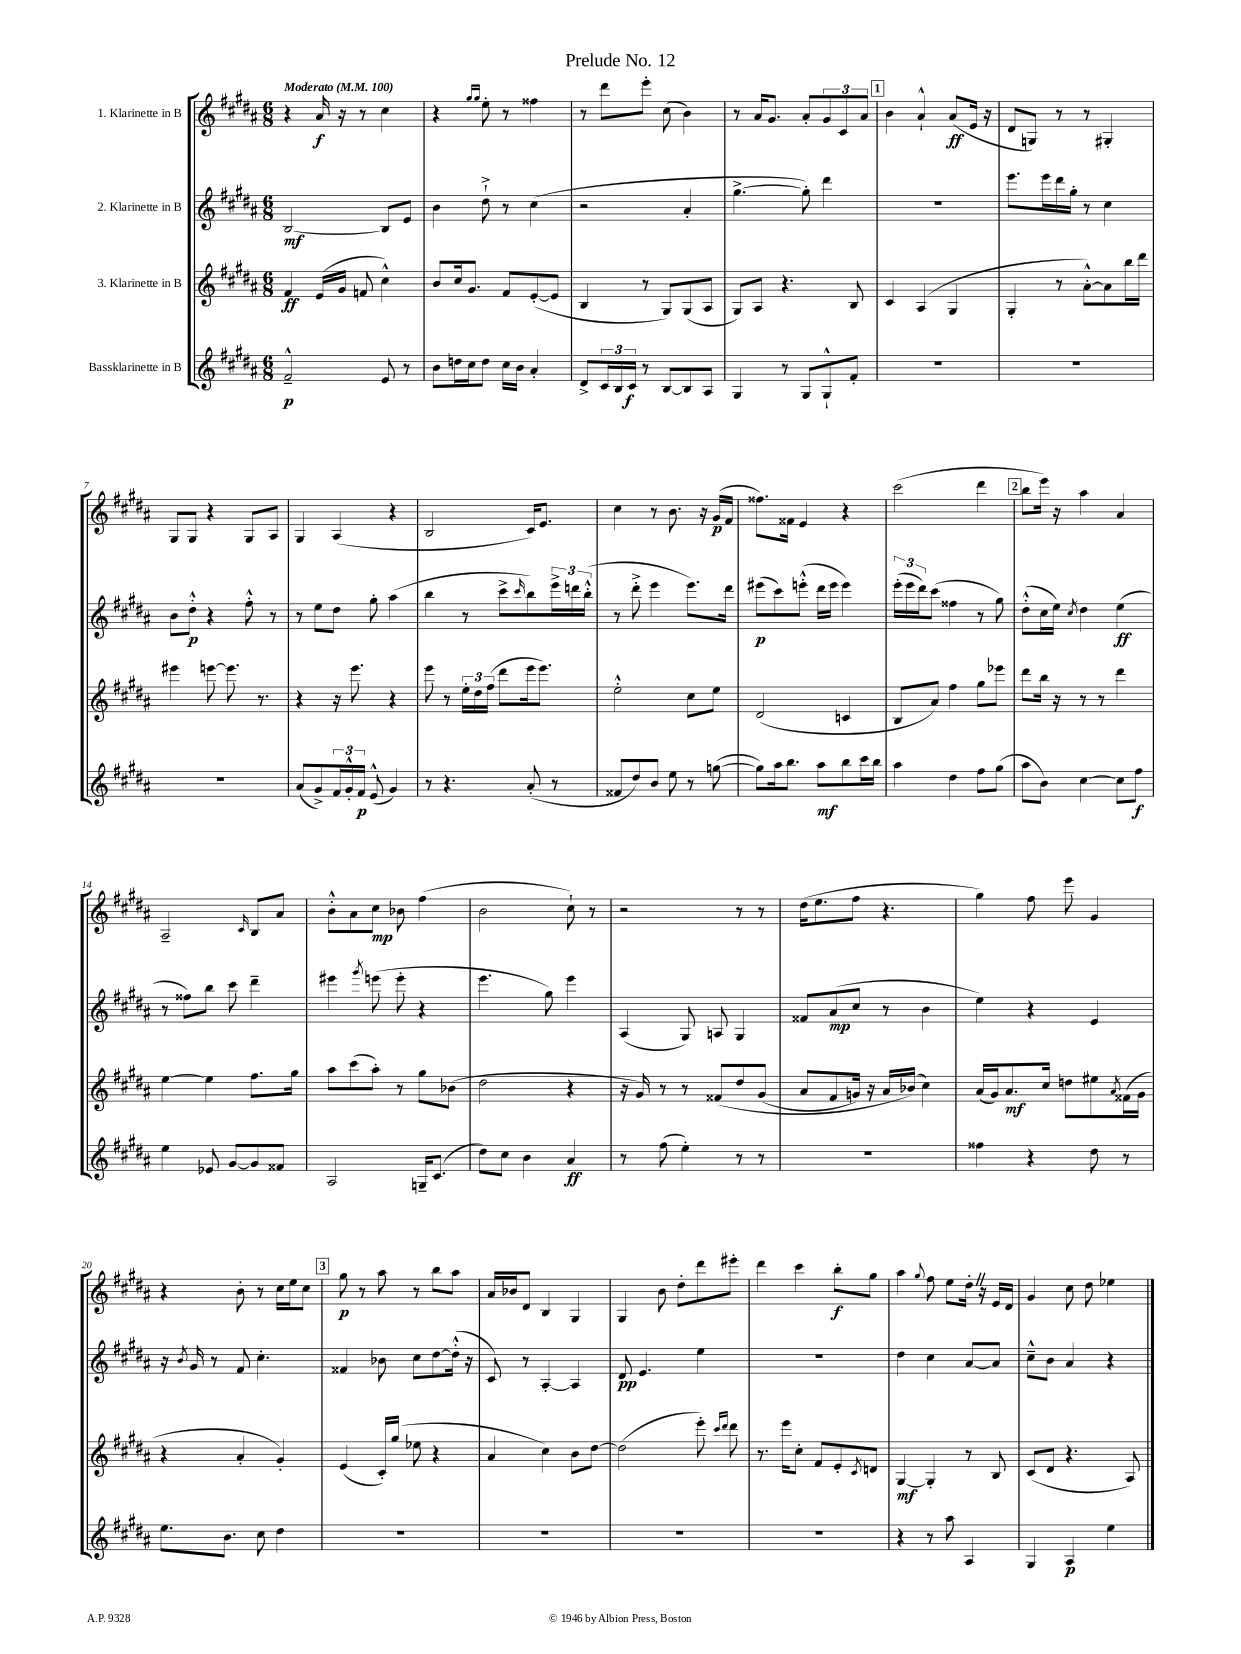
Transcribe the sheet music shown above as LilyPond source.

\header { title = "Prelude No. 12" }
<<
\new StaffGroup <<
\new Staff = "s0" \with { instrumentName = "1. Klarinette in B" } {
    \clef treble \key b \major \numericTimeSignature \time 6/8 \tempo "Moderato" 4 = 100
    r4 ais'16\f r16 r8 cis''4 |
    r4 \grace { gis''16 gis''16 } e''8-. r8 fisis''4 |
    r8 dis'''8 e'''8-. cis''8( b'4) |
    r8 ais'16 gis'8. ais'8-. \tuplet 3/2 { gis'8 cis'8 ais'8 } |
    \mark \markup { \box "1" } b'4 ais'4-!-^ ais'8\ff( e'16 r16 |
    dis'8 g8) r8 r8 gis4-. |
    gis8 gis8 r4 gis8 ais8 |
    gis4 ais4( r4 |
    b2 cis'16) e'8. |
    cis''4 r8 b'8. r16 gis'16\p( fis'16 |
    fisis''8.) fisis'16 e'4 r4 |
    cis'''2( dis'''4 |
    \mark \markup { \box "2" } b''8 e'''16) r16 ais''4 ais'4 |
    ais2-- \grace { cis'16 } b8 ais'8 |
    b'8-.-^ ais'8 cis''8\mp bes'8 fis''4( |
    b'2 cis''8-!) r8 |
    r2 r8 r8 |
    dis''16( e''8. fis''8 r4. |
    gis''4) fis''8 e'''8 gis'4 |
    r4 b'8-. r8 cis''16 e''16 cis''8 |
    \mark \markup { \box "3" } gis''8\p r8 ais''8 r8 b''8 ais''8 |
    ais'16 bes'16 dis'8 b4 gis4 |
    gis4 b'8 dis''8-. dis'''8 eis'''8-. |
    dis'''4 cis'''4 b''8-.\f gis''8 |
    ais''4 \appoggiatura { gis''8 } fis''8 e''8 dis''16-. \once \override BreathingSign.text = \markup { \musicglyph "scripts.caesura.straight" } \breathe r16 e'16 dis'16 |
    gis'4 cis''8 dis''8 ees''4 \bar "|." |
}
\new Staff = "s1" \with { instrumentName = "2. Klarinette in B" } {
    \clef treble \key b \major \numericTimeSignature \time 6/8
    b2~\mf b8 e'8 |
    b'4 dis''8-!-> r8 cis''4( |
    r2 ais'4-. |
    gis''4.~-> gis''8-.) dis'''4 |
    \mark \markup { \box "1" } R2. |
    e'''8. e'''16 dis'''16 gis''16-. r8 cis''4 |
    b'8 dis''8-.-^\p r4 fis''8-.-^ r8 |
    r8 e''8 dis''8 gis''8-. ais''4( |
    b''4 r8 cis'''8-> \grace { cis'''16 } b''8) \tuplet 3/2 { e'''16-> d'''16 b''16-.-^( } |
    r8 dis'''8-.-> e'''4 e'''8.) dis'''16 |
    eis'''8\p( cis'''8) e'''8-.-^( dis'''16 e'''16 e'''4) |
    \tuplet 3/2 { e'''16-.( e'''16 dis'''16) } cis'''8( fisis''4 r8 gis''8) |
    \mark \markup { \box "2" } dis''8-.-^( cis''16 e''16) \acciaccatura { cis''8 } dis''4 e''4\ff( |
    r8 fisis''8) b''8 cis'''8 dis'''4-- |
    eis'''4 \acciaccatura { gis'''8 } e'''8( e'''8-. r4 |
    e'''4. gis''8) e'''4 |
    ais4( gis8) a8 gis4 |
    fisis'8 ais'8\mp( cis''8 r8 b'4 |
    e''4) r4 e'4 |
    r16 \acciaccatura { b'8 } gis'16 r8 fis'8 cis''4.-. |
    \mark \markup { \box "3" } fisis'4 bes'8 cis''8 dis''8~ dis''16-.-^( r16 |
    cis'8) r8 ais4~-. ais4 |
    dis'8\pp e'4. e''4 |
    R2. |
    dis''4 cis''4 ais'8~ ais'8 |
    cis''8---^ b'8 ais'4 r4 \bar "|." |
}
\new Staff = "s2" \with { instrumentName = "3. Klarinette in B" } {
    \clef treble \key b \major \numericTimeSignature \time 6/8
    fis'4\ff e'16( gis'16 f'8 cis''4-^) |
    b'8 cis''16 gis'8. fis'8 e'8~-.( e'8 |
    b4 r8 gis8) gis8( ais8 |
    gis8) ais8 r4. b8 |
    \mark \markup { \box "1" } cis'4 ais4( gis4 |
    gis4-. r8 ais'8~-.-^) ais'8 b''16 dis'''16 |
    eis'''4 e'''8~ e'''8. r8. |
    r4 r16 e'''8. r4 |
    e'''8 r8 \tuplet 3/2 { e''16-. dis''16 fis''16( } dis'''8 e'''16 e'''8.) |
    e''2-.-^ cis''8 e''8 |
    dis'2( c'4 |
    b8 ais'8) fis''4 gis''8 ees'''8 |
    \mark \markup { \box "2" } dis'''8 b''16 r16 r8 r8 dis'''4 |
    e''4~ e''4 fis''8. gis''16 |
    ais''8 cis'''8( ais''8-.) r8 gis''8 bes'8( |
    dis''2 r4 |
    r16 gis'16) r8 r8 fisis'8\( dis''8 gis'8( |
    ais'8 fis'8 g'16) r16 ais'16 bes'16(\) cis''4) |
    ais'16( gis'16) ais'8.\mf cis''16 d''8 eis''8 \acciaccatura { ais'8 } fisis'16( gis'16 |
    r4 ais'4-. gis'4-.) |
    \mark \markup { \box "3" } e'4( cis'16-.) gis''16( ees''8 r4 |
    ais'4 cis''4) b'8 dis''8~ |
    dis''2( e'''8-.) \grace { cis'''16 dis'''16 } dis'''8 |
    r8. e'''16 cis''8-. fis'8 e'8-. \acciaccatura { cis'8 } d'8 |
    gis4~\mf gis4-. r8 b8 |
    cis'8( dis'8 r4. ais8) \bar "|." |
}
\new Staff = "s3" \with { instrumentName = "Bassklarinette in B" } {
    \clef treble \key b \major \numericTimeSignature \time 6/8
    fis'2---^\p e'8 r8 |
    b'8 d''16 cis''16 d''8 cis''16 b'16 ais'4-. |
    dis'8-> \tuplet 3/2 { cis'16 b16 cis'16\f } r8 b8~ b8 ais8 |
    gis4 r8 gis8 gis8-!-^ fis'8-. |
    \mark \markup { \box "1" } R2. |
    R2. |
    R2. |
    ais'8( gis'8->) \tuplet 3/2 { fis'16 gis'16-.-^ fis'16\p } e'8-^( gis'4) |
    r8 r4. ais'8-.( r8 |
    fisis'8 dis''8) b'8 e''8 r8 g''8~( |
    g''8) ais''16 b''8. ais''8\mf b''8 cis'''16 b''16 |
    ais''4 dis''4 fis''8 gis''8( |
    \mark \markup { \box "2" } ais''8 b'8) cis''4~ cis''8 fis''8\f |
    e''4 ees'8 gis'8~ gis'8 fisis'8 |
    ais2 g16-- cis'8.( |
    dis''8) cis''8 b'4 ais'4\ff |
    r8 fis''8( e''4-.) r8 r8 |
    R2. |
    fisis''4 r4 dis''8 r8 |
    e''8. b'8. cis''8 dis''4 |
    \mark \markup { \box "3" } R2. |
    R2. |
    R2. |
    R2. |
    r4 r8 ais''8 ais4 |
    gis4 ais4\p e''4 \bar "|." |
}
>>
>>
